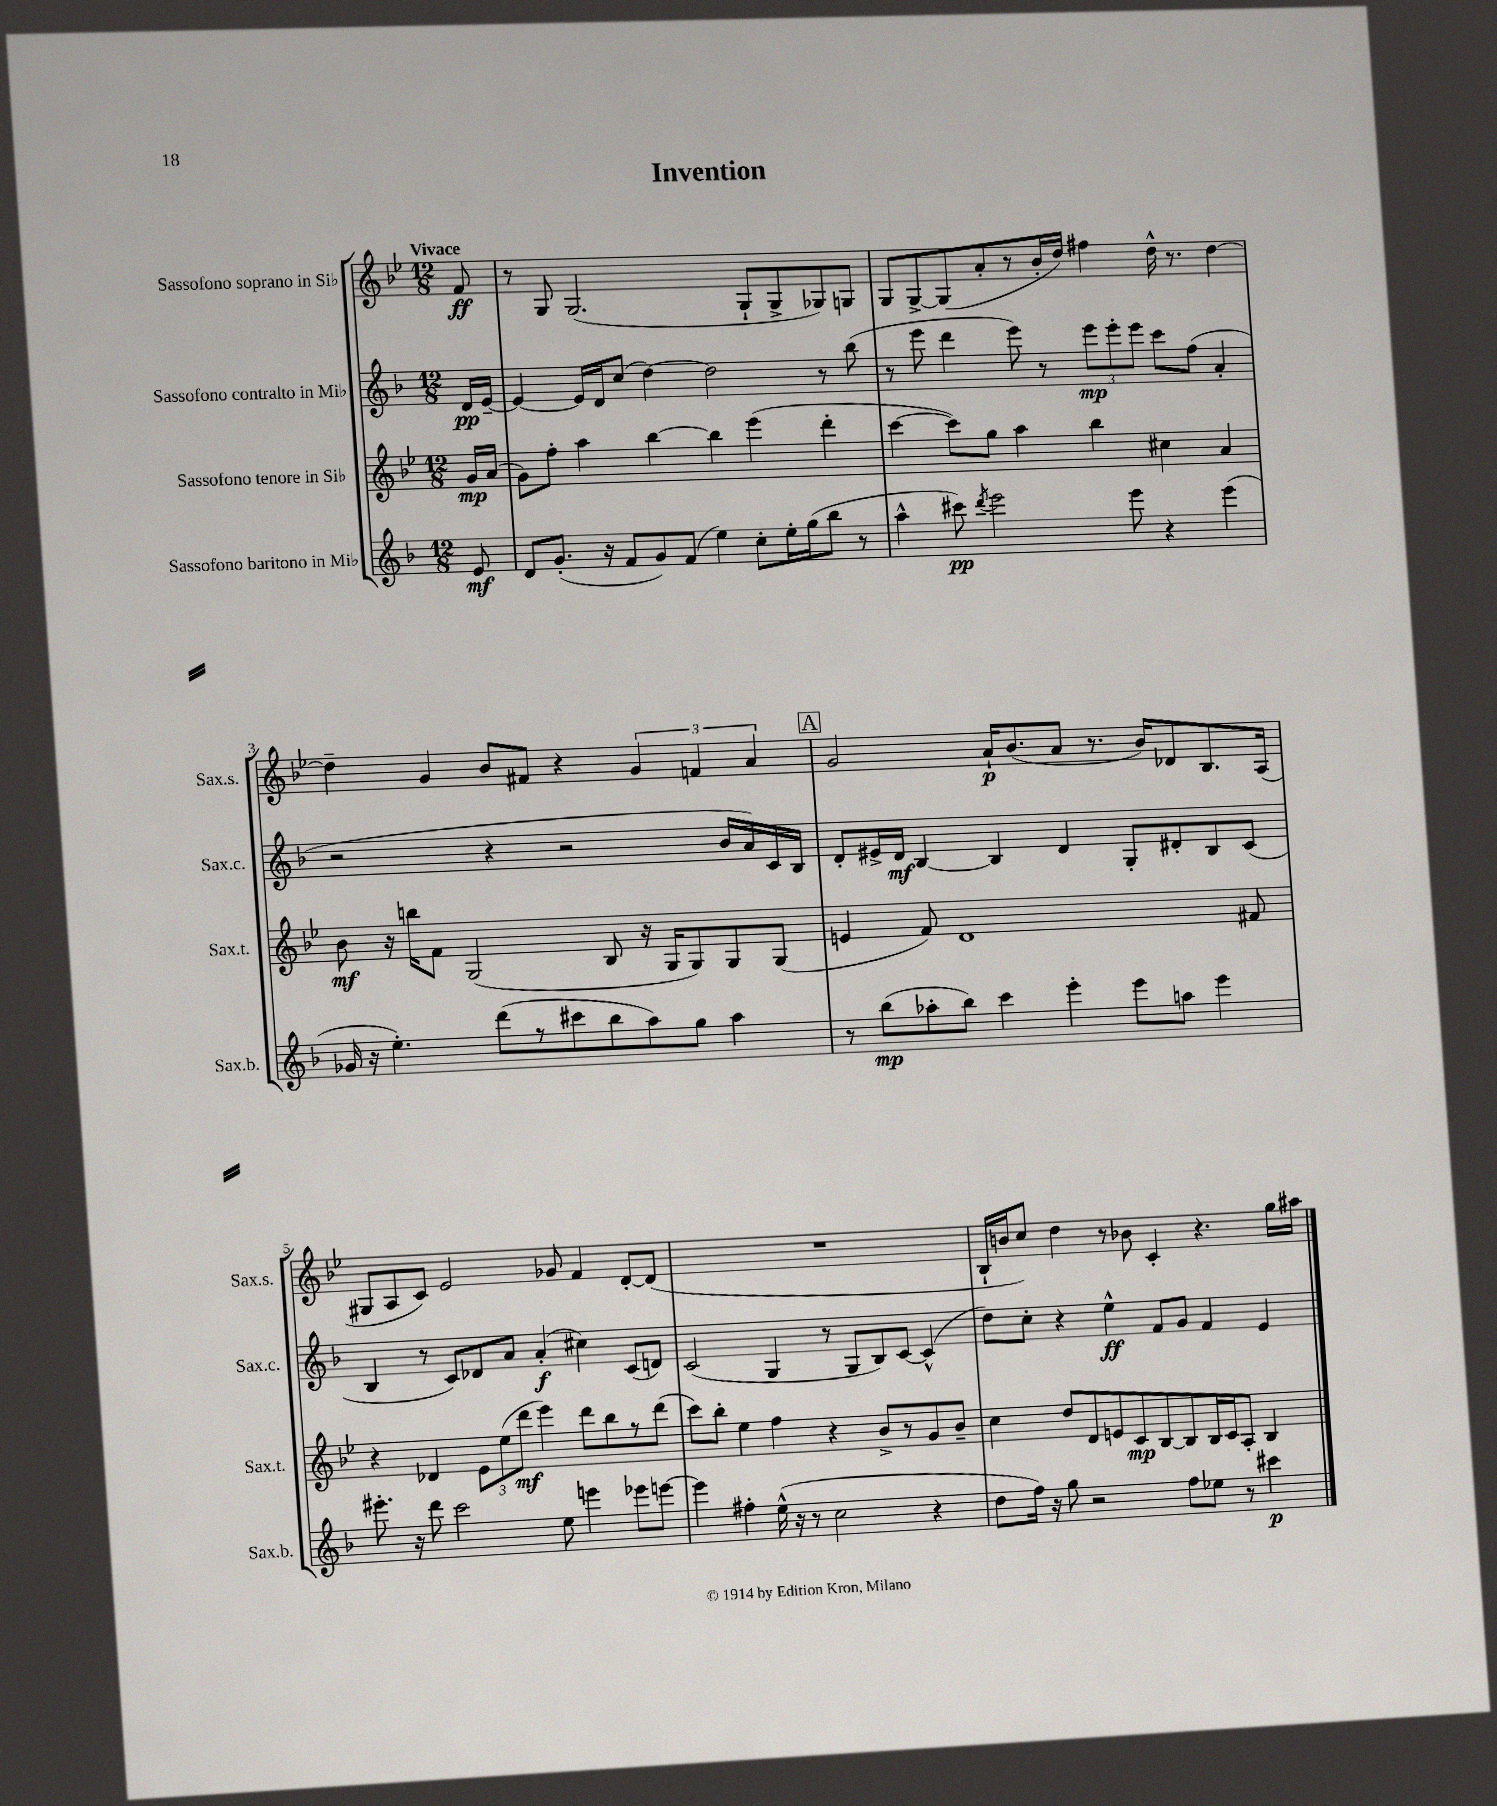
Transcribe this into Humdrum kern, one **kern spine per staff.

**kern	**dynam	**kern	**dynam	**kern	**dynam	**kern	**dynam
*part4	*part4	*part3	*part3	*part2	*part2	*part1	*part1
*staff4	*staff4	*staff3	*staff3	*staff2	*staff2	*staff1	*staff1
*I"Sassofono baritono in Mi♭	*	*I"Sassofono tenore in Si♭	*	*I"Sassofono contralto in Mi♭	*	*I"Sassofono soprano in Si♭	*
*I'Sax.b.	*	*I'Sax.t.	*	*I'Sax.c.	*	*I'Sax.s.	*
*clefG2	*	*clefG2	*	*clefG2	*	*clefG2	*
*k[b-]	*	*k[b-e-]	*	*k[b-]	*	*k[b-e-]	*
*M12/8	*	*M12/8	*	*M12/8	*	*M12/8	*
=	=	=	=	=	=	=	=
!	!	!	!	!	!	!LO:TX:a:B:t=Vivace	!
8e/	mf	16g/LL	mp	16d/LL	pp	8f/	ff
.	.	(16a/JJ	.	[16e~/JJ	.	.	.
=1	=1	=1	=1	=1	=1	=1	=1
8d/L	.	8g\L)	.	4e/_	.	8r	.
(8.g'/J	.	8ff'\J	.	.	.	8G/	.
.	.	4aa\	.	16e/LL]	.	(2.G/	.
16r	.	.	.	16d/J	.	.	.
8f/L	.	.	.	(8cc/J	.	.	.
8g/)	.	[4bb-\	.	[4dd\)	.	.	.
(8f/J	.	.	.	.	.	.	.
4ee\)	.	4bb-\]	.	2dd\]	.	.	.
8cc'\L	.	(4eee-\	.	.	.	8G`/L	.
16ee'\L	.	.	.	.	.	8G^/	.
(16gg\J	.	.	.	.	.	.	.
8bb-\J	.	4ddd'\	.	8r	.	8G-X/)	.
8r	.	.	.	(8bb-\	.	8Gn/J	.
=2	=2	=2	=2	=2	=2	=2	=2
4aa^^\	.	[4ccc\	.	8r	.	8G/L	.
.	.	.	.	8eee\	.	[8G^/	.
8ccc#X\)	pp	8ccc\L])	.	4ddd\	.	(8G/]	.
8qddd/	.	.	.	.	.	.	.
2eee\	.	8gg\J	.	.	.	8a'/	.
.	.	4aa\	.	8eee\)	.	8r	.
.	.	.	.	8r	.	16b-'/L	.
.	.	.	.	.	.	16dd/JJ)	.
.	.	4bb-\	.	12eee\L	mp	4ff#X\	.
.	.	.	.	12eee'\	.	.	.
8eee\	.	.	.	.	.	.	.
.	.	.	.	12eee\J	.	.	.
4r	.	4cc#X\	.	8ccc\L	.	16dd^^\	.
.	.	.	.	.	.	8.r	.
.	.	.	.	(8ff\J	.	.	.
(4eee\	.	4a/	.	4a'/	.	[4dd\	.
!!LO:LB:g=z
=3	=3	=3	=3	=3	=3	=3	=3
16g-X/	.	8b-\	mf	2r	.	4dd~\]	.
16r	.	.	.	.	.	.	.
4.ee'\)	.	16r	.	.	.	.	.
.	.	16bbn\KL	.	.	.	.	.
.	.	8f\J	.	.	.	4g/	.
.	.	(2G/	.	.	.	.	.
(8ddd\L	.	.	.	4r	.	8b-/L	.
8r	.	.	.	.	.	8f#X/J	.
8ccc#X\	.	.	.	2r	.	4r	.
8bb-\	.	8B-/	.	.	.	.	.
8aa\)	.	16r	.	.	.	6g/	.
.	.	16G/KL	.	.	.	.	.
8gg\J	.	8G/)	.	.	.	.	.
.	.	.	.	.	.	6fn/	.
4aa\	.	8G/	.	16b-/LL	.	.	.
.	.	.	.	16a/)	.	.	.
.	.	.	.	.	.	6a/	.
.	.	(8G/J	.	16c/	.	.	.
.	.	.	.	16B-/JJ	.	.	.
!!LO:REH:place=s1:t=A
=4	=4	=4	=4	=4	=4	=4	=4
8r	.	4en/	.	8d'/L	.	2g/	.
(8bb-\L	mp	.	.	16e#X^/L	.	.	.
.	.	.	.	16d/JJ	mf	.	.
8aa-X'\	.	8f/)	.	[4B-/	.	.	.
8bb-\J)	.	1d	.	.	.	.	.
4ccc\	.	.	.	4B-/]	.	16a`/KL	p
.	.	.	.	.	.	(8.b-/	.
4eee'\	.	.	.	4d/	.	8a/J	.
.	.	.	.	.	.	8.r	.
8eee\L	.	.	.	8G'/L	.	.	.
.	.	.	.	.	.	16b-/KL)	.
8aan\J	.	.	.	8d#X'/	.	8d-X/	.
4eee\	.	.	.	8B-/	.	8.B-/	.
.	.	8f#X/	.	(8c/J	.	.	.
.	.	.	.	.	.	(16A/Jk	.
!!LO:LB:g=z
=5	=5	=5	=5	=5	=5	=5	=5
8.eee#X'\	.	4r	.	4B-/	.	8G#X/L	.
.	.	.	.	.	.	8A/	.
16r	.	.	.	.	.	.	.
8ddd\	.	4d-X/	.	8r	.	8c/J)	.
2ccc\	.	.	.	8c/L)	.	2e-/	.
.	.	12e-\L	.	8d-X/	.	.	.
.	.	(12ee-\	.	.	.	.	.
.	.	.	.	8a/J	.	.	.
.	.	12ddd\J	mf	.	.	.	.
.	.	4eee-\)	.	(4a'/	f	.	.
8ee\	.	.	.	.	.	8g-X/	.
4eeen\	.	8ddd\L	.	4cc#X\)	.	4f/	.
.	.	8bb-\	.	.	.	.	.
8eee-X\L	.	8r	.	(8c/L	.	[8d'/L	.
[8eeen\J	.	(8ddd\J	.	8dn/J)	.	(8d/J]	.
=6	=6	=6	=6	=6	=6	=6	=6
4eee\]	.	8ccc\L)	.	(2c/	.	1.r	.
.	.	8bb-'\J	.	.	.	.	.
4ff#X'\	.	4ee-\	.	.	.	.	.
(16ee^^\	.	4ff\	.	4G/	.	.	.
16r	.	.	.	.	.	.	.
8r	.	.	.	.	.	.	.
2cc\	.	4r	.	8r	.	.	.
.	.	.	.	8G/L	.	.	.
.	.	8b-^/L	.	8B-/)	.	.	.
.	.	8r	.	[8c/J	.	.	.
4r	.	8g/	.	(4c^^/]	.	.	.
.	.	8b-~/J	.	.	.	.	.
=7	=7	=7	=7	=7	=7	=7	=7
8dd\L	.	4cc\	.	8dd\L)	.	16B-`/LL	.
.	.	.	.	.	.	16bn/J	.
16ff\Jk)	.	.	.	8cc'\J	.	8cc/J)	.
16r	.	.	.	.	.	.	.
8gg\	.	8dd/L	.	4r	.	4dd\	.
2r	.	8d/	.	.	.	.	.
.	.	8en/	.	4ee^^\	ff	8r	.
.	.	8c/	mp	.	.	8b-X\	.
.	.	[8B-/	.	8f/L	.	4c'/	.
8ff\L	.	8B-/]	.	8g/J	.	.	.
8ee-X\J	.	16B-/L	.	4f/	.	4.r	.
.	.	16c/J	.	.	.	.	.
8r	.	8A'/J	.	.	.	.	.
4ccc#X\	p	4B-/	.	4e/	.	.	.
.	.	.	.	.	.	16gg\LL	.
.	.	.	.	.	.	16aa#X\JJ	.
==	==	==	==	==	==	==	==
*-	*-	*-	*-	*-	*-	*-	*-
